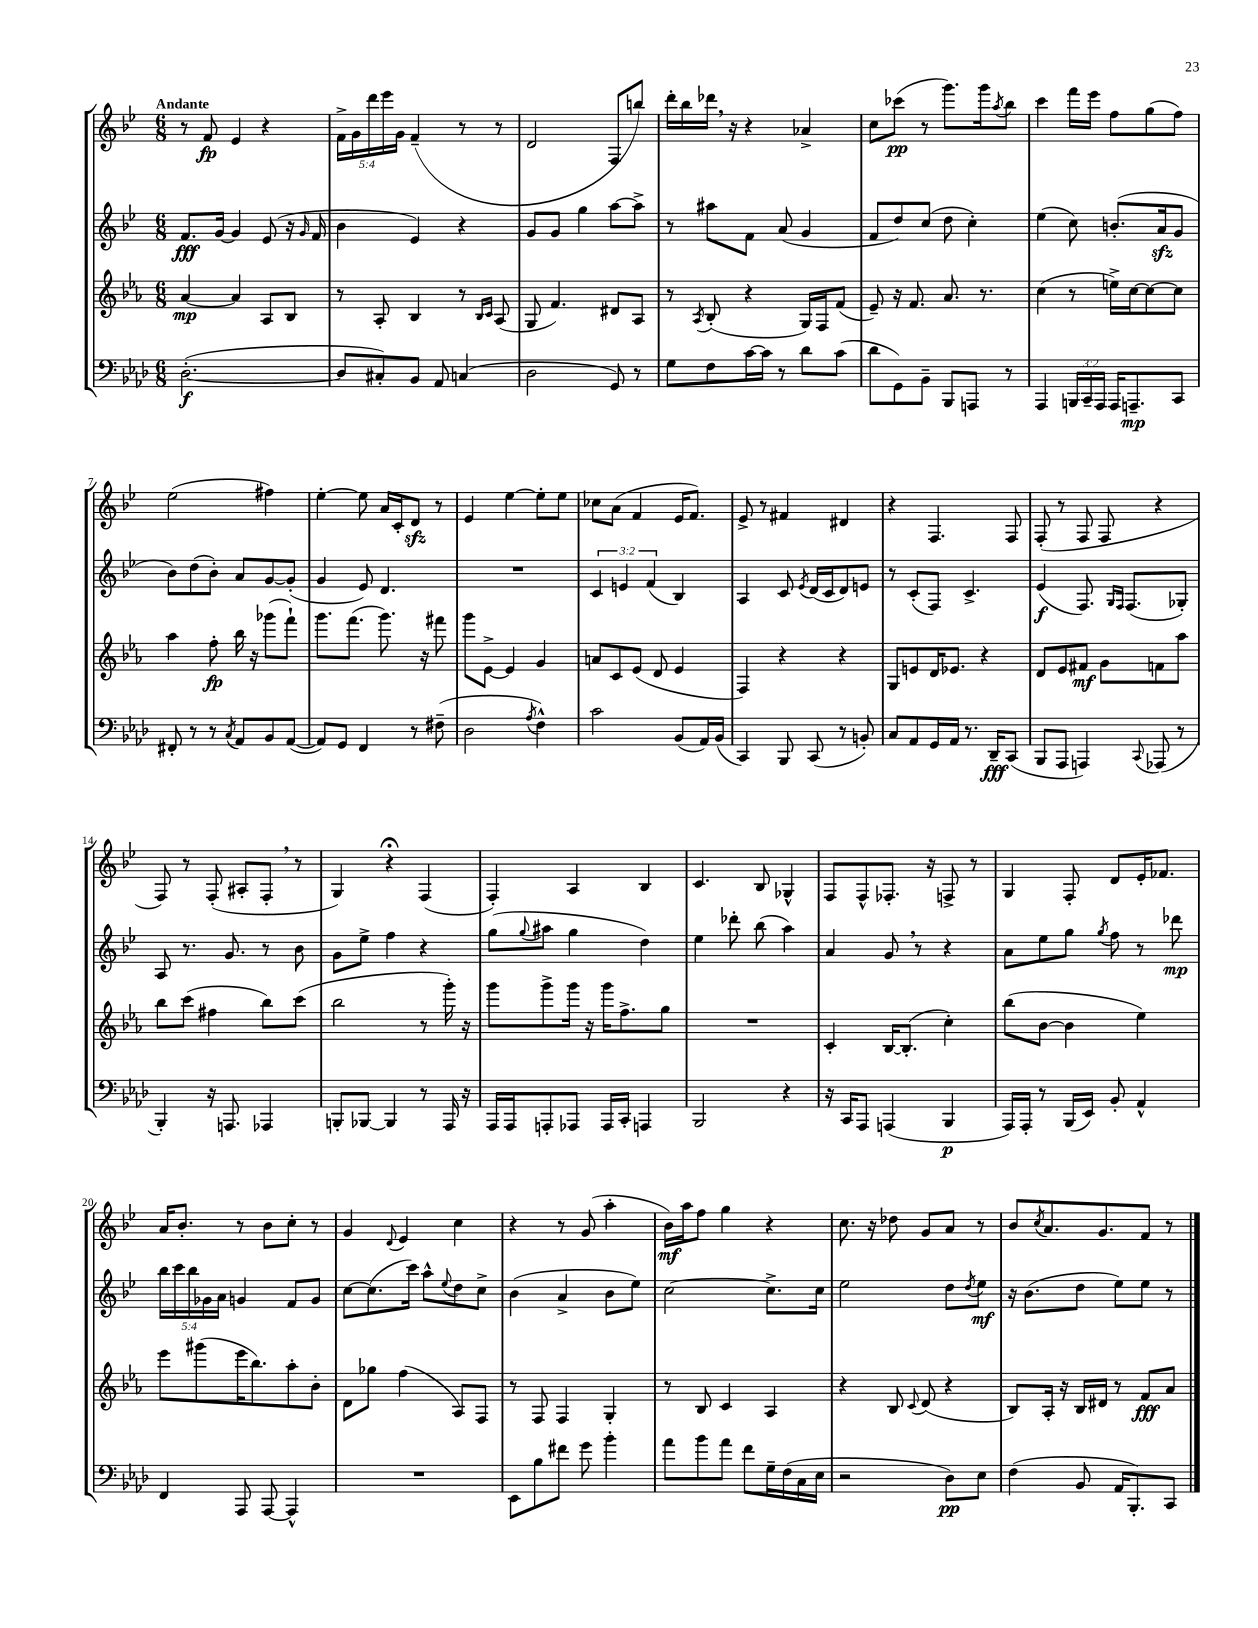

**kern	**kern	**kern	**kern
*staff4	*staff3	*staff2	*staff1
*clefF4	*clefG2	*clefG2	*clefG2
*k[b-e-a-d-]	*k[b-e-a-]	*k[b-e-]	*k[b-e-]
*M6/8	*M6/8	*M6/8	*M6/8
([2.D-'	[4a-	8.f	8r
.	.	.	8f
.	.	[16g	.
.	4a-]	4g]	4e-
.	8A-	(8e-	4r
.	8B-	16r	.
.	.	16qqg	.
.	.	16f	.
=	=	=	=
8D-]	8r	4b-	20f^
.	.	.	20g
.	.	.	20ddd
8C#')	8A-'	.	.
.	.	.	20eee-
.	.	.	20g
8BB-	4B-	4e-)	(4f~
8AA-	.	.	.
(4C	8r	4r	8r
.	16qqB-	.	.
.	16qqc	.	.
.	(8A-	.	8r
=	=	=	=
2D-	8G	8g	2d
.	4.f)	8g	.
.	.	4gg	.
8GG)	8d#	[8aa	8F
8r	8A-	8aa^]	8bb)
=	=	=	=
8G	8r	8r	16ddd'
.	.	.	16bb-
.	8qA-	.	.
8F	(8B-'	8aa#	16ddd-
.	.	.	16r
[16c	4r	8f	4r
16c]	.	.	.
8r	.	(8a	.
8d-	16G)	4g	4a-^
.	16F	.	.
(8c	(8f	.	.
=	=	=	=
8d-	8e-~)	8f	8cc
8GG)	16r	8dd)	(8ccc-
.	8.f	.	.
8BB-~	.	(8cc	8r
8BBB-	8.a-	8dd	8.ggg)
8AAA	.	4cc')	.
.	8.r	.	16ggg
.	.	.	8qaa
8r	.	.	8bb-
=	=	=	=
4AAA-	(4cc	(4ee-	4ccc
24BBB	8r	8cc)	16fff
24CC~	.	.	.
.	.	.	16eee-
24AAA-	.	.	.
16AAA-	16ee^)	(8.b'	8ff
8.AAA~	[16cc	.	.
.	8cc_	.	(8gg
.	.	16a	.
8CC	8cc]	8g	8ff)
=	=	=	=
8FF#'	4aa-	8b-)	(2ee-
8r	.	(8dd	.
8r	8ff'	8b-')	.
8qC	.	.	.
8AA-	16bb-	8a	.
.	16r	.	.
8BB-	(8ggg-	[8g	4ff#)
([8AA-	8fff`)	(8g']	.
=	=	=	=
8AA-])	8.ggg	4g	[4ee-'
8GG	.	.	.
.	(8.fff	.	.
4FF	.	8e-)	8ee-]
.	8.ggg)	4.d	16a
.	.	.	16c'
8r	.	.	8d
.	16r	.	.
(8F#~	8fff#	.	8r
=	=	=	=
2D-	8ggg	2.r	4e-
.	[8e-^	.	.
.	4e-]	.	[4ee-
8qA-	.	.	.
4F^^)	4g	.	8ee-']
.	.	.	8ee-
=	=	=	=
2c	8a	6c	8cc-
.	8c	.	(8a
.	.	6e	.
.	(8e-	.	4f
.	.	(6f	.
.	8d	.	.
(8BB-	4e-	4B-)	16e-
.	.	.	8.f)
16AA-)	.	.	.
(16BB-	.	.	.
=	=	=	=
4CC)	4F)	4A	8e-^
.	.	.	8r
8BBB-	4r	8c	4f#
.	.	8qe-	.
(8CC	.	(16d	.
.	.	16c	.
8r	4r	8d)	4d#
8BB')	.	8e	.
=	=	=	=
8C	8G	8r	4r
8AA-	8e	(8c'	.
16GG	16d	8F)	4.F
16AA-	8.e-	.	.
8.r	.	4.c^	.
.	4r	.	.
16DD-~	.	.	.
(8CC	.	.	8F
=	=	=	=
8BBB-	8d	(4e-	(8F'
8AAA-	8e-	.	8r
4AAA)	8f#	8.F)	8F
.	8g	.	8F
.	.	16qqG	.
.	.	16qqF	.
.	.	(8.F	.
8qqCC	.	.	.
(8AAA-	8f	.	4r
8r	8aa-	8G-')	.
=	=	=	=
4BBB-')	8bb-	8A	8F)
.	(8ccc	8.r	8r
16r	4ff#	.	(8F'
8.AAA	.	8.g	.
.	.	.	8A#'
4AAA-	8bb-)	8r	8F'
.	(8ccc	8b-	8r
=	=	=	=
8BBB'	2bb-	8g	4G)
[8BBB-	.	8ee-^	.
4BBB-]	.	4ff	4r;
8r	8r	4r	(4F
16AAA-	16ggg')	.	.
16r	16r	.	.
=	=	=	=
16AAA-	8ggg	(8gg	4F')
16AAA-	.	.	.
.	.	8qqgg	.
8AAA'	8ggg^	8aa#	.
8AAA-	16ggg	4gg	4A
.	16r	.	.
16AAA-	16ggg	.	.
16CC'	8.ff^	.	.
4AAA	.	4dd)	4B-
.	8gg	.	.
=	=	=	=
2BBB-	2.r	4ee-	4.c
.	.	8ddd-'	.
.	.	(8bb-	8B-
4r	.	4aa)	4G-^^
=	=	=	=
16r	4c'	4a	8F
16CC	.	.	.
8AAA-	.	.	8F^^
(4AAA	[16B-	8g	8.F-'
.	(8.B-']	.	.
.	.	8r	.
.	.	.	16r
4BBB-	4cc')	4r	8F^
.	.	.	8r
=	=	=	=
16AAA-)	(8bb-	8a	4G
16AAA-'	.	.	.
8r	[8b-	8ee-	.
(16BBB-	4b-]	8gg	8F'
16EE-)	.	.	.
.	.	8qgg	.
8BB-'	.	8ff	8d
4AA-^^	4ee-)	8r	16e-'
.	.	.	8.f-
.	.	8ddd-	.
=	=	=	=
4FF	8eee-	20bb-	16a
.	.	20ccc	.
.	.	.	8.b-'
.	.	20bb-	.
.	(8ggg#	.	.
.	.	20g-	.
.	.	20a	.
8AAA-	16eee-	4g	8r
.	8.bb-)	.	.
[8AAA-	.	.	8b-
4AAA-^^]	8aa-'	8f	8cc'
.	8b-'	8g	8r
=	=	=	=
2.r	8d	[8cc	4g
.	8gg-	(8.cc]	.
.	.	.	8qqd
.	(4ff	.	4e-
.	.	16ccc)	.
.	.	8aa^^	.
.	.	8qqee-	.
.	8A-)	8dd	4cc
.	8F	8cc^	.
=	=	=	=
8EE-	8r	(4b-	4r
8B-	8F	.	.
8f#	4F	4a^	8r
8g	.	.	(8g
4b-'	4G'	8b-	4aa'
.	.	8ee-)	.
=	=	=	=
8a-	8r	[2cc	16b-)
.	.	.	16aa
8b-	8B-	.	8ff
8a-	4c	.	4gg
8f	.	.	.
16G~	4A-	8.cc^]	4r
(16F	.	.	.
16C	.	.	.
16E-	.	16cc	.
=	=	=	=
2r	4r	2ee-	8.cc
.	.	.	16r
.	8B-	.	8dd-
.	8qqc	.	.
.	(8d	.	8g
8D-)	4r	8dd	8a
.	.	8qdd	.
8E-	.	8ee-	8r
=	=	=	=
(4F	8B-)	16r	8b-
.	.	(8.b-	.
.	.	.	8qcc
.	16A-'	.	8.a
.	16r	.	.
8BB-	16B-	8dd	.
.	16d#	.	8.g
16AA-	8r	8ee-)	.
8.BBB-')	.	.	.
.	8f	8ee-	8f
8CC	8a-	8r	8r
==	==	==	==
*-	*-	*-	*-
